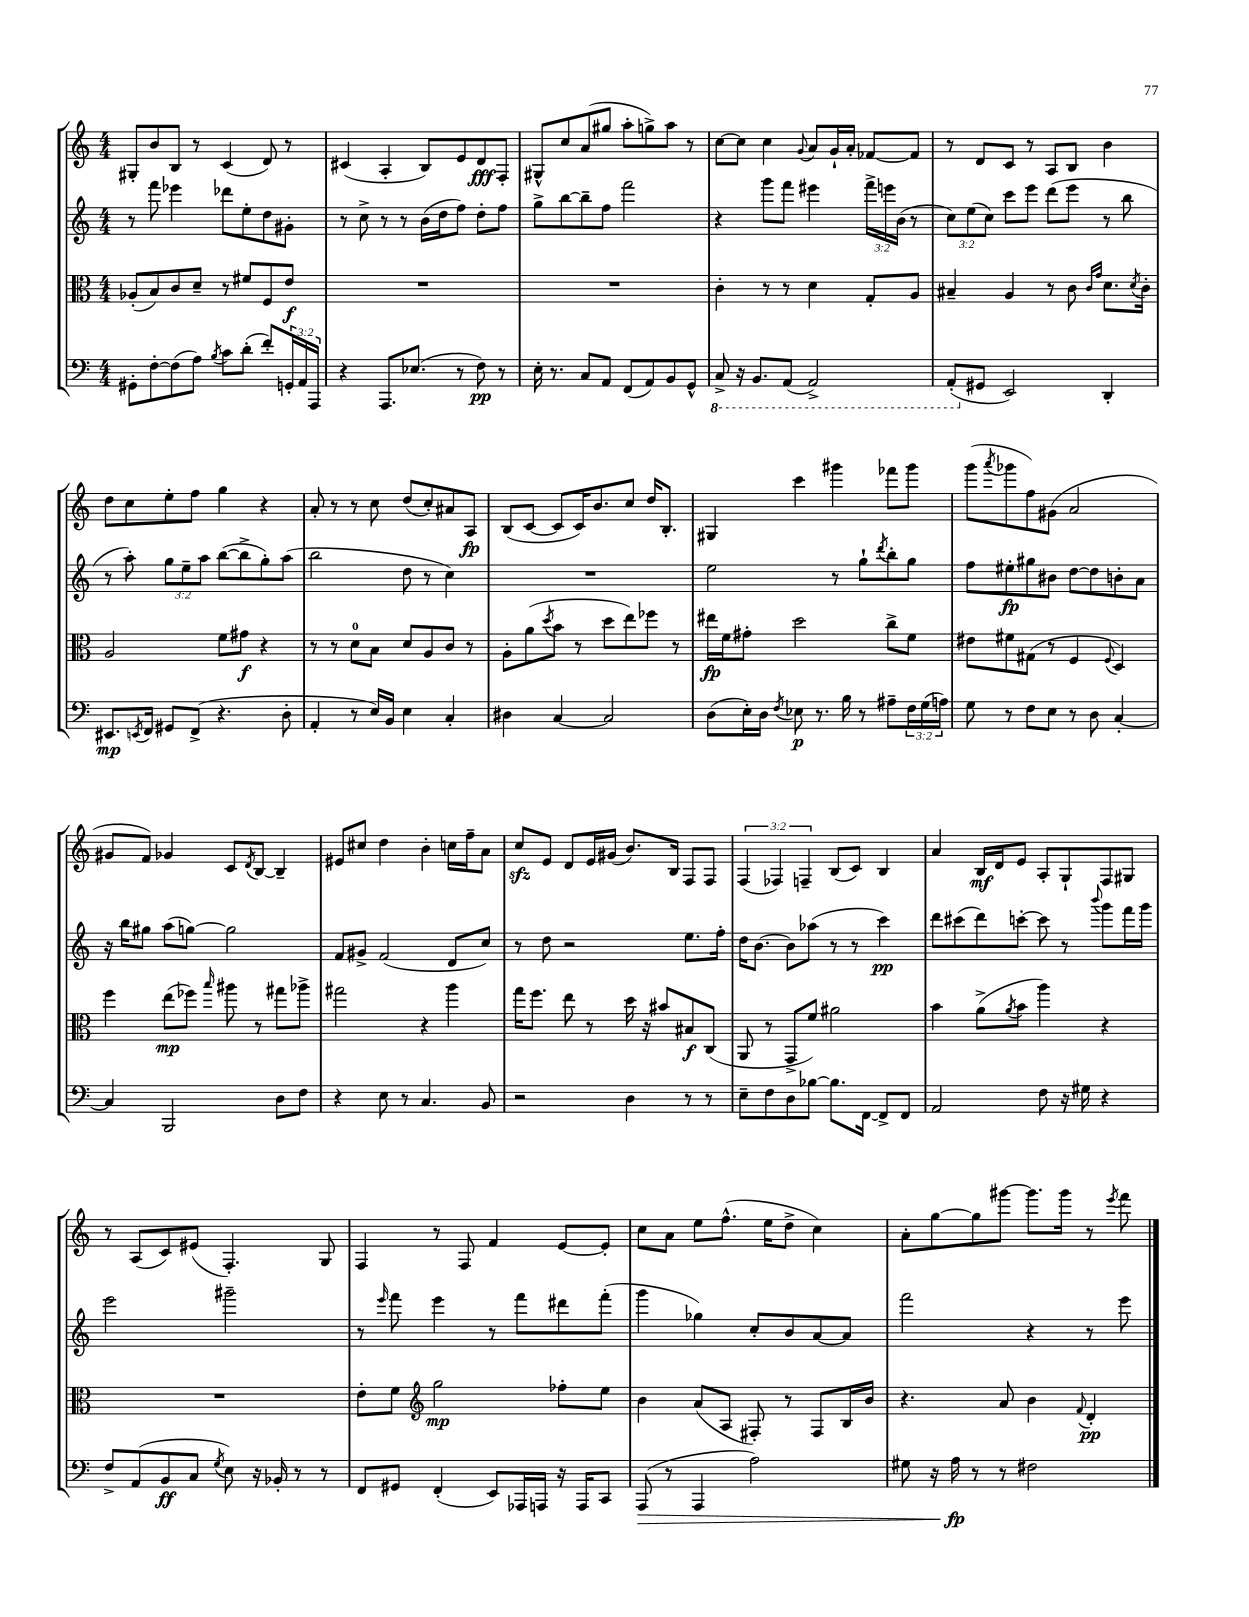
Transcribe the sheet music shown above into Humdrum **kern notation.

**kern	**dynam	**kern	**dynam	**kern	**dynam	**kern	**dynam
*part4	*part4	*part3	*part3	*part2	*part2	*part1	*part1
*staff4	*staff4	*staff3	*staff3	*staff2	*staff2	*staff1	*staff1
*clefF4	*	*clefC3	*	*clefG2	*	*clefG2	*
*k[]	*	*k[]	*	*k[]	*	*k[]	*
*M4/4	*	*M4/4	*	*M4/4	*	*M4/4	*
=73	=73	=73	=73	=73	=73	=73	=73
8GG#X'\L	.	(8A-X'/L	.	8r	.	8G#X'/L	.
[8F'\	.	8B/)	.	8fff\	.	8b/	.
(8F\]	.	8c/	.	4eee-X\	.	8B/J	.
8A\J)	.	8d~/J	.	.	.	8r	.
8qB/	.	.	.	.	.	.	.
8c\L	.	8r	.	8ddd-X\L	.	(4c/	.
(8d'\J	.	8f#X/L	.	8ee'\	.	.	.
8f'/L)	.	8F/	.	8dd\	.	8d/)	.
24GGn'/L	.	8e/J	f	8g#X'\J	.	8r	.
24AA/	.	.	.	.	.	.	.
24AAA/JJ	.	.	.	.	.	.	.
=74	=74	=74	=74	=74	=74	=74	=74
4r	.	1r	.	8r	.	(4c#X/	.
.	.	.	.	8cc^\	.	.	.
8.AAA/L	.	.	.	8r	.	4A'/	.
.	.	.	.	8r	.	.	.
(8.E-X/J	.	.	.	.	.	.	.
.	.	.	.	(16b\LL	.	8B/L)	.
.	.	.	.	16dd\J	.	.	.
8r	.	.	.	8ff\J)	.	8e/	.
8F\)	pp	.	.	8dd'\L	.	8d/	fff
8r	.	.	.	8ff\J	.	8F'/J	.
=75	=75	=75	=75	=75	=75	=75	=75
16E'\	.	1r	.	8gg^\L	.	8G#X^^/L	.
8.r	.	.	.	.	.	.	.
.	.	.	.	[8bb\	.	8cc/	.
8C/L	.	.	.	8bb~\]	.	(8a/	.
8AA/J	.	.	.	8ff\J	.	8gg#X/J	.
(8FF/L	.	.	.	2fff\	.	8aa'\L	.
8AA/)	.	.	.	.	.	8ggn^\)	.
8BB/	.	.	.	.	.	8aa\J	.
8GG^^/J	.	.	.	.	.	8r	.
=76	=76	=76	=76	=76	=76	=76	=76
*8ba	*	*	*	*	*	*	*
8CC^/	.	4c'\	.	4r	.	[8cc\L	.
16r	.	.	.	.	.	8cc\J]	.
8.BBB/L	.	.	.	.	.	.	.
.	.	8r	.	8ggg\L	.	4cc\	.
(8AAA/J	.	8r	.	8fff\J	.	.	.
.	.	.	.	.	.	8qqg/	.
2AAA^/)	.	4d\	.	4eee#X\	.	8a/L	.
.	.	.	.	.	.	16g`/L	.
.	.	.	.	.	.	16a'/JJ	.
.	.	8G'/L	.	24fff^\LL	.	[8f-X/L	.
.	.	.	.	24eeen\	.	.	.
.	.	.	.	(24b\JJ	.	.	.
.	.	8A/J	.	8r	.	8f-/J]	.
=77	=77	=77	=77	=77	=77	=77	=77
(8AAA'/L	.	4B#X~/	.	12cc\L)	.	8r	.
.	.	.	.	(12ee\	.	.	.
*X8ba	*	*	*	*	*	*	*
8GG#X/J	.	.	.	.	.	8d/L	.
.	.	.	.	12cc\J)	.	.	.
2EE/)	.	4A/	.	8ccc\L	.	8c/J	.
.	.	.	.	8eee\J	.	8r	.
.	.	8r	.	(8ddd\L	.	8A/L	.
.	.	8c\	.	8eee\J	.	8B/J	.
.	.	16qqc/LL	.	.	.	.	.
.	.	16qqg/JJ	.	.	.	.	.
4DD'/	.	8.d\L	.	8r	.	4b\	.
.	.	.	.	8bb\	.	.	.
.	.	8qd/	.	.	.	.	.
.	.	16c'\Jk	.	.	.	.	.
!!LO:LB:g=z
=78	=78	=78	=78	=78	=78	=78	=78
8.EE#X/L	mp	2A/	.	8r	.	8dd\L	.
.	.	.	.	8aa'\)	.	8cc\	.
8qEEn/	.	.	.	.	.	.	.
16FF/Jk	.	.	.	.	.	.	.
8GG#X/L	.	.	.	12gg\L	.	8ee'\	.
.	.	.	.	12ee~\	.	.	.
(8FF^/J	.	.	.	.	.	8ff\J	.
.	.	.	.	12aa\J	.	.	.
4.r	.	8f\L	.	([8bb\L	.	4gg\	.
.	.	8g#X\J	f	8bb^\]	.	.	.
.	.	4r	.	8gg'\)	.	4r	.
8D'\	.	.	.	(8aa\J	.	.	.
=79	=79	=79	=79	=79	=79	=79	=79
4AA'/	.	8r	.	2bb\	.	8a'/	.
.	.	8r	.	.	.	8r	.
8r	.	8d\L	.	.	.	8r	.
16E/LL)	.	8B\J	.	.	.	8cc\	.
16BB/JJ	.	.	.	.	.	.	.
4E\	.	8d/L	.	8dd\	.	(8dd/L	.
.	.	8A/	.	8r	.	8cc'/)	.
4C'/	.	8c/J	.	4cc\)	.	8a#X/	.
.	.	8r	.	.	.	8A/J	fp
=80	=80	=80	=80	=80	=80	=80	=80
4D#X\	.	8A'\L	.	1r	.	(8B/L	.
.	.	(8a\	.	.	.	[8c/J	.
.	.	8qdd/	.	.	.	.	.
[4C/	.	8b\J	.	.	.	8c/L]	.
.	.	8r	.	.	.	16c/K)	.
.	.	.	.	.	.	8.b/	.
2C/]	.	8dd\L	.	.	.	.	.
.	.	8ee\)	.	.	.	8cc/J	.
.	.	8ff-X\J	.	.	.	16dd/KL	.
.	.	.	.	.	.	8.B'/J	.
.	.	8r	.	.	.	.	.
=81	=81	=81	=81	=81	=81	=81	=81
(8D\L	.	16ee#X\LL	fp	2ee\	.	4G#X/	.
.	.	16f\J	.	.	.	.	.
16E'\L)	.	8g#X'\J	.	.	.	.	.
16D\JJ	.	.	.	.	.	.	.
8qF/	.	.	.	.	.	.	.
8E-X\	p	2dd\	.	.	.	4ccc\	.
8.r	.	.	.	.	.	.	.
.	.	.	.	8r	.	4ggg#X\	.
16B\	.	.	.	.	.	.	.
8r	.	.	.	8gg`\L	.	.	.
.	.	.	.	8qddd/	.	.	.
8A#X~\L	.	8cc^\L	.	8bb'\	.	8fff-X\L	.
24F\L	.	8f\J	.	8gg\J	.	8ggg#\J	.
(24G\	.	.	.	.	.	.	.
24An\JJ)	.	.	.	.	.	.	.
=82	=82	=82	=82	=82	=82	=82	=82
8G\	.	8e#X\L	.	8ff\L	.	(8ggg\L	.
.	.	.	.	.	.	8qaaa/	.
8r	.	8f#X\	.	8ee#X'\	fp	8ggg-X\	.
8F\L	.	(8G#X\J	.	8gg#X\	.	8ff\)	.
8E\J	.	8r	.	8b#X\J	.	(8g#X\J	.
8r	.	4F/	.	[8dd\L	.	2a/	.
8D\	.	.	.	8dd\]	.	.	.
.	.	8qqF/	.	.	.	.	.
[4C'/	.	4D/)	.	8bn'\	.	.	.
.	.	.	.	8a\J	.	.	.
!!LO:LB:g=z
=83	=83	=83	=83	=83	=83	=83	=83
4C/]	.	4ff\	.	16r	.	8g#X/L	.
.	.	.	.	16bb\KL	.	.	.
.	.	.	.	8gg#X\J	.	8f/J)	.
2BBB/	.	(8ee\L	mp	(8aa\L	.	4g-X/	.
.	.	8ff-X\J)	.	[8ggn\J)	.	.	.
.	.	16qqbb/	.	.	.	.	.
.	.	8aa#X\	.	2gg\]	.	8c/L	.
.	.	.	.	.	.	8qd/	.
.	.	8r	.	.	.	[8B/J	.
8D\L	.	8gg#X\L	.	.	.	4B~/]	.
8F\J	.	8aa-X^\J	.	.	.	.	.
=84	=84	=84	=84	=84	=84	=84	=84
4r	.	2gg#X\	.	8f/L	.	8e#X/L	.
.	.	.	.	8g#X^/J	.	8cc#X/J	.
8E\	.	.	.	(2f/	.	4dd\	.
8r	.	.	.	.	.	.	.
4.C/	.	4r	.	.	.	4b'\	.
.	.	4aa\	.	8d/L	.	16ccn\LL	.
.	.	.	.	.	.	16ff~\J	.
8BB/	.	.	.	8cc/J)	.	8a\J	.
=85	=85	=85	=85	=85	=85	=85	=85
2r	.	16gg\KL	.	8r	.	8cczz/L	.
.	.	8.ff\J	.	.	.	.	.
.	.	.	.	8dd\	.	8e/J	.
.	.	8ee\	.	2r	.	8d/L	.
.	.	8r	.	.	.	16e/L	.
.	.	.	.	.	.	(16g#X/JJ	.
4D\	.	16dd\	.	.	.	8.b/L)	.
.	.	16r	.	.	.	.	.
.	.	8b#X/L	.	.	.	.	.
.	.	.	.	.	.	16B/Jk	.
8r	.	8B#X/	f	8.ee\L	.	8F/L	.
8r	.	(8C/J	.	.	.	8F/J	.
.	.	.	.	16ff'\Jk	.	.	.
=86	=86	=86	=86	=86	=86	=86	=86
8E~\L	.	8AA/	.	16dd\KL	.	(6F/	.
.	.	.	.	[8.b\J	.	.	.
8F\	.	8r	.	.	.	.	.
.	.	.	.	.	.	6F-X/)	.
8D\	.	8GG^/L	.	8b\L]	.	.	.
.	.	.	.	.	.	6Fn~/	.
[8B-X\J	.	8f/J)	.	(8aa-X\J	.	.	.
8.B-\L]	.	2a#X\	.	8r	.	(8B/L	.
.	.	.	.	8r	.	8c/J)	.
[16FF\Jk	.	.	.	.	.	.	.
8FF^/L]	.	.	.	4ccc\)	pp	4B/	.
8FF/J	.	.	.	.	.	.	.
=87	=87	=87	=87	=87	=87	=87	=87
2AA/	.	4b\	.	8ddd\L	.	4a/	.
.	.	.	.	(8ccc#X\	.	.	.
.	.	(8a^\L	.	8ddd\)	.	16B/LL	mf
.	.	.	.	.	.	16d/J	.
.	.	8qa/	.	.	.	.	.
.	.	8b\J	.	[8cccn'\J	.	8e/J	.
8F\	.	4aa\)	.	8ccc\]	.	8A'/L	.
16r	.	.	.	8r	.	8G`/	.
16G#X\	.	.	.	.	.	.	.
.	.	.	.	8qqbbb/	.	.	.
4r	.	4r	.	8ggg\L	.	8F/	.
.	.	.	.	16fff\L	.	8G#X/J	.
.	.	.	.	16ggg\JJ	.	.	.
!!LO:LB:g=z
=88	=88	=88	=88	=88	=88	=88	=88
8F^/L	.	1r	.	2eee\	.	8r	.
(8AA/	.	.	.	.	.	(8A/L	.
8BB/	ff	.	.	.	.	8c/)	.
8C/J	.	.	.	.	.	(8e#X/J	.
8qG/	.	.	.	.	.	.	.
8E\)	.	.	.	2ggg#X~\	.	4.F'/)	.
16r	.	.	.	.	.	.	.
16BB-X'/	.	.	.	.	.	.	.
8r	.	.	.	.	.	.	.
8r	.	.	.	.	.	8G/	.
=89	=89	=89	=89	=89	=89	=89	=89
8FF/L	.	8e'\L	.	8r	.	4F/	.
.	.	.	.	16qqeee/	.	.	.
8GG#X/J	.	8f\J	.	8fff\	.	.	.
*	*	*clefG2	*	*	*	*	*
(4FF'/	.	2gg\	mp	4eee\	.	8r	.
.	.	.	.	.	.	8F/	.
8EE/L)	.	.	.	8r	.	4f/	.
16AAA-X/L	.	.	.	8fff\L	.	.	.
16AAAn/JJ	.	.	.	.	.	.	.
16r	.	8ff-X'\L	.	8ddd#X\	.	[8e/L	.
16AAA/KL	.	.	.	.	.	.	.
8CC/J	.	8ee\J	.	(8fff'\J	.	8e'/J]	.
=90	=90	=90	=90	=90	=90	=90	=90
!	!LO:HP:b	!	!	!	!	!	!
(8AAA/	>	4b\	.	4ggg\	.	8cc\L	.
8r	.	.	.	.	.	8a\J	.
4AAA/	.	(8a/L	.	4gg-X\)	.	8ee\L	.
.	.	8A/J	.	.	.	(8.ff^^\J	.
2A\)	.	8F#X'/)	.	8cc'/L	.	.	.
.	.	.	.	.	.	16ee\KL	.
.	.	8r	.	8b/	.	8dd^\J	.
.	.	8F#/L	.	[8a/	.	4cc\)	.
.	.	16B/L	.	8a/J]	.	.	.
.	.	16b/JJ	.	.	.	.	.
=91	=91	=91	=91	=91	=91	=91	=91
8G#X\	.	4.r	.	2fff\	.	8a'\L	.
16r	.	.	.	.	.	[8gg\	.
16A\	fp	.	.	.	.	.	.
8r	]	.	.	.	.	8gg\]	.
8r	.	8a/	.	.	.	[8ggg#X\J	.
2F#X\	.	4b\	.	4r	.	8.ggg#\L]	.
.	.	.	.	.	.	16ggg#\Jk	.
.	.	8qqf/	.	.	.	.	.
.	.	4d'/	pp	8r	.	8r	.
.	.	.	.	.	.	8qeee/	.
.	.	.	.	8eee\	.	8fff\	.
==	==	==	==	==	==	==	==
*-	*-	*-	*-	*-	*-	*-	*-
